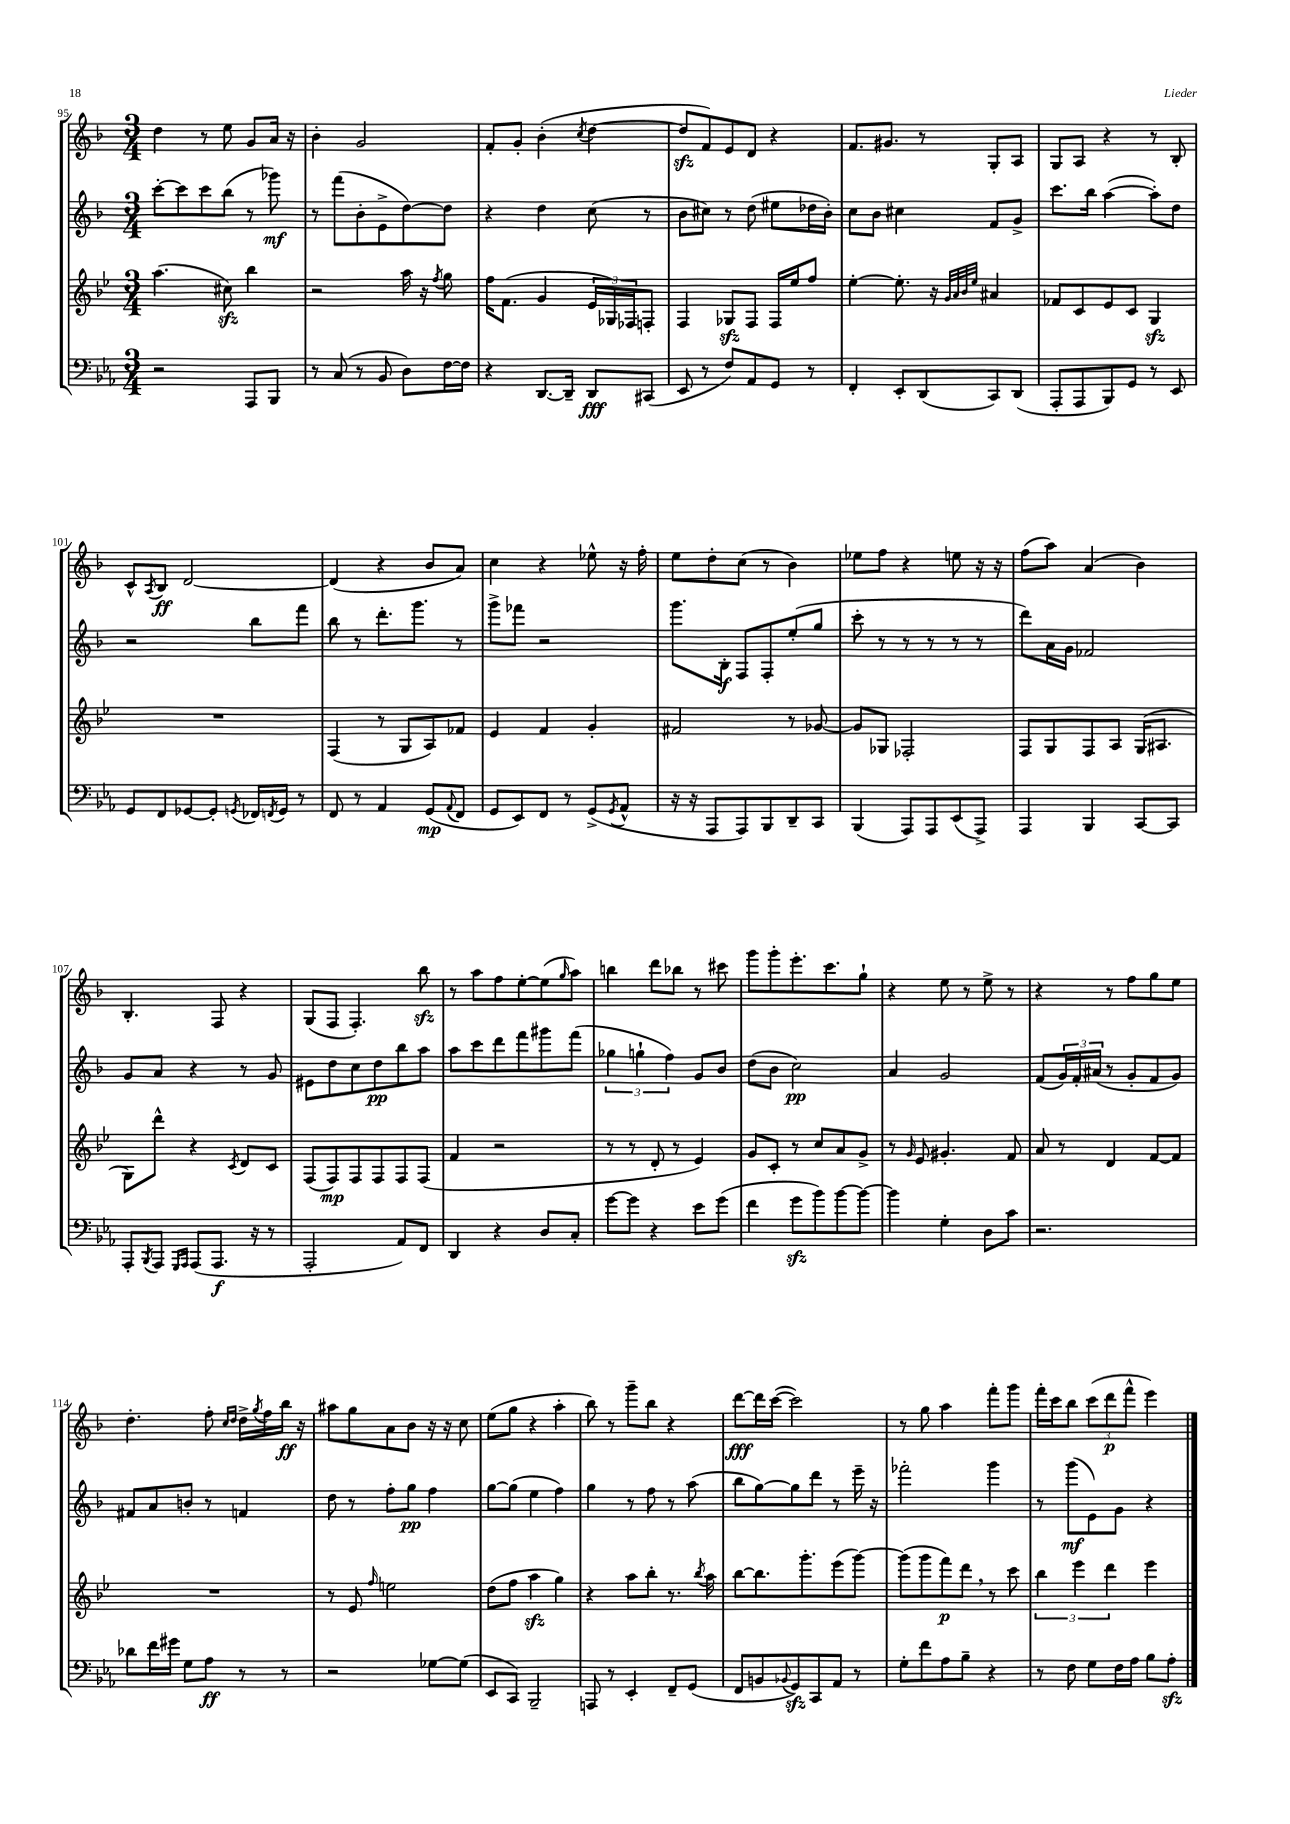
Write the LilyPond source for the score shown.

<<
\new StaffGroup <<
\new Staff = "s0" {
    \clef treble \key f \major \numericTimeSignature \time 3/4
    d''4 r8 e''8 g'8 a'16 r16 |
    bes'4-. g'2 |
    f'8-. g'8-. bes'4-.( \acciaccatura { c''8 } d''4~ |
    d''8\sfz f'8) e'8 d'8 r4 |
    f'8. gis'8. r8 g8-. a8 |
    g8 a8 r4 r8 bes8-. |
    c'8-^ \acciaccatura { a8 } bes8\ff d'2~ |
    d'4( r4 bes'8 a'8) |
    c''4 r4 ees''8-^ r16 f''16-. |
    e''8 d''8-. c''8( r8 bes'4) |
    ees''8 f''8 r4 e''8 r16 r16 |
    f''8( a''8) a'4( bes'4) |
    bes4.-. f8 r4 |
    g8( f8 f4.-.) bes''8\sfz |
    r8 a''8 f''8 e''8~-. e''8( \grace { g''16 } a''8) |
    b''4 d'''8 bes''8 r8 cis'''8 |
    g'''8 g'''8-. e'''8.-. c'''8. g''8-! |
    r4 e''8 r8 e''8-> r8 |
    r4 r8 f''8 g''8 e''8 |
    d''4.-. f''8-. \grace { c''16 d''16 } d''16-> \acciaccatura { g''8 } f''16 bes''16\ff r16 |
    ais''8 g''8 a'8 bes'8 r16 r16 c''8 |
    e''8( g''8 r4 a''4-. |
    bes''8) r8 g'''8-- bes''8 r4 |
    d'''8~\fff d'''16 c'''16~( c'''2) |
    r8 g''8 a''4 f'''8-. g'''8 |
    f'''16-. c'''16 bes''8 \tuplet 3/2 { c'''8( d'''8\p f'''8-^ } e'''4) \bar "|." |
}
\new Staff = "s1" {
    \clef treble \key f \major \numericTimeSignature \time 3/4
    c'''8~-. c'''8 c'''8 bes''8( r8 ges'''8\mf) |
    r8 f'''8( bes'8-. e'8-> d''8~) d''8 |
    r4 d''4 c''8( r8 |
    bes'8 cis''8) r8 d''8( eis''8 des''16 bes'16-.) |
    c''8 bes'8 cis''4 f'8 g'8-> |
    c'''8. bes''16 a''4~( a''8-.) d''8 |
    r2 bes''8 f'''8 |
    bes''8 r8 d'''8.-. g'''8. r8 |
    g'''8-> fes'''8 r2 |
    g'''8. bes16-.\f f8 f8-. e''8-.( g''8 |
    c'''8-. r8 r8 r8 r8 r8 |
    d'''8) a'16 g'16 fes'2 |
    g'8 a'8 r4 r8 g'8 |
    eis'8 d''8 c''8 d''8\pp bes''8 a''8 |
    a''8 c'''8 d'''8 f'''8 gis'''8 f'''8( |
    \tuplet 3/2 { ges''4 g''4-! f''4) } g'8 bes'8 |
    d''8( bes'8 c''2\pp) |
    a'4 g'2 |
    f'8( \tuplet 3/2 { g'16) f'16-. ais'16( } r8 g'8-. f'8 g'8) |
    fis'8 a'8 b'8-. r8 f'4 |
    d''8 r8 f''8-. g''8\pp f''4 |
    g''8~ g''8( e''4 f''4) |
    g''4 r8 f''8 r8 a''8( |
    bes''8 g''8~) g''8 d'''8 r8 e'''16-- r16 |
    fes'''2-. g'''4 |
    r8 g'''8\mf( e'8) g'8 r4 \bar "|." |
}
\new Staff = "s2" {
    \clef treble \key bes \major \numericTimeSignature \time 3/4
    a''4.( cis''8\sfz) bes''4 |
    r2 a''16 r16 \acciaccatura { f''8 } g''8 |
    f''16 f'8.( g'4 \tuplet 3/2 { ees'16 ges16) fes16 } f8-. |
    f4 ges8\sfz f8 f16 ees''16 f''8 |
    ees''4~-. ees''8.-. r16 \grace { g'32 a'32 bes'32 ees''32 } ais'4 |
    fes'8 c'8 ees'8 c'8 g4\sfz |
    R2. |
    f4( r8 g8 a8) fes'8 |
    ees'4 f'4 g'4-. |
    fis'2 r8 ges'8~ |
    ges'8 ges8 fes2-. |
    f8 g8 f8 a8 g16( ais8. |
    g8) d'''8-^ r4 \acciaccatura { c'8 } d'8 c'8 |
    f8( f8\mp) f8 f8 f8 f8( |
    f'4 r2 |
    r8 r8 d'8-. r8 ees'4) |
    g'8 c'8-. r8 c''8 a'8 g'8-> |
    r8 \grace { g'16 } ees'8 gis'4.-. f'8 |
    a'8 r8 d'4 f'8~ f'8 |
    R2. |
    r8 ees'8 \grace { f''16 } e''2 |
    d''8( f''8 a''4\sfz g''4) |
    r4 a''8 bes''8-. r8. \acciaccatura { bes''8 } a''16 |
    bes''8~ bes''8. g'''8.-. ees'''8( g'''8~) |
    g'''8( g'''8 f'''8\p) d'''8 \breathe r8 c'''8 |
    \tuplet 3/2 { bes''4 ees'''4 d'''4 } ees'''4 \bar "|." |
}
\new Staff = "s3" {
    \clef bass \key ees \major \numericTimeSignature \time 3/4
    r2 aes,,8 bes,,8 |
    r8 c8( r8 bes,8 d8) f16~ f16 |
    r4 d,8.~ d,16-- d,8\fff cis,8( |
    ees,8 r8 f8) aes,8 g,8 r8 |
    f,4-. ees,8-. d,8( c,8) d,8( |
    aes,,8-. aes,,8 bes,,8) g,8 r8 ees,8 |
    g,8 f,8 ges,8~ ges,8-. \acciaccatura { g,8 } fes,16 \acciaccatura { f,8 } g,16 r8 |
    f,8 r8 aes,4 g,8\mp( \appoggiatura { aes,8 } f,8 |
    g,8 ees,8) f,8 r8 g,8->( \acciaccatura { g,8 } aes,8-^ |
    r16 r16 aes,,8 aes,,8) bes,,8 d,8-- c,8 |
    bes,,4( aes,,8) aes,,8 ees,8( aes,,8->) |
    aes,,4 bes,,4 c,8~ c,8 |
    aes,,8-. \acciaccatura { bes,,8 } aes,,8 \grace { g,,16 aes,,16 } aes,,8( aes,,8.\f r16 r8 |
    aes,,2-. aes,8) f,8 |
    d,4 r4 d8 c8-. |
    g'8~ g'8 r4 ees'8 g'8( |
    f'4 g'8\sfz bes'8) bes'8~ bes'8~ |
    bes'4 g4-. d8 c'8 |
    r2. |
    des'8 f'16 gis'16 g8 aes8\ff r8 r8 |
    r2 ges8~ ges8( |
    ees,8 c,8) bes,,2-- |
    a,,8 r8 ees,4-. f,8-- g,8( |
    f,8 b,8 \appoggiatura { bes,8 } g,8\sfz) c,8 aes,8 r8 |
    g8-. f'8 aes8 bes8-- r4 |
    r8 f8 g8 f16 aes16 bes8 aes8-.\sfz \bar "|." |
}
>>
>>
\layout { \context { \Score currentBarNumber = #95 } }
